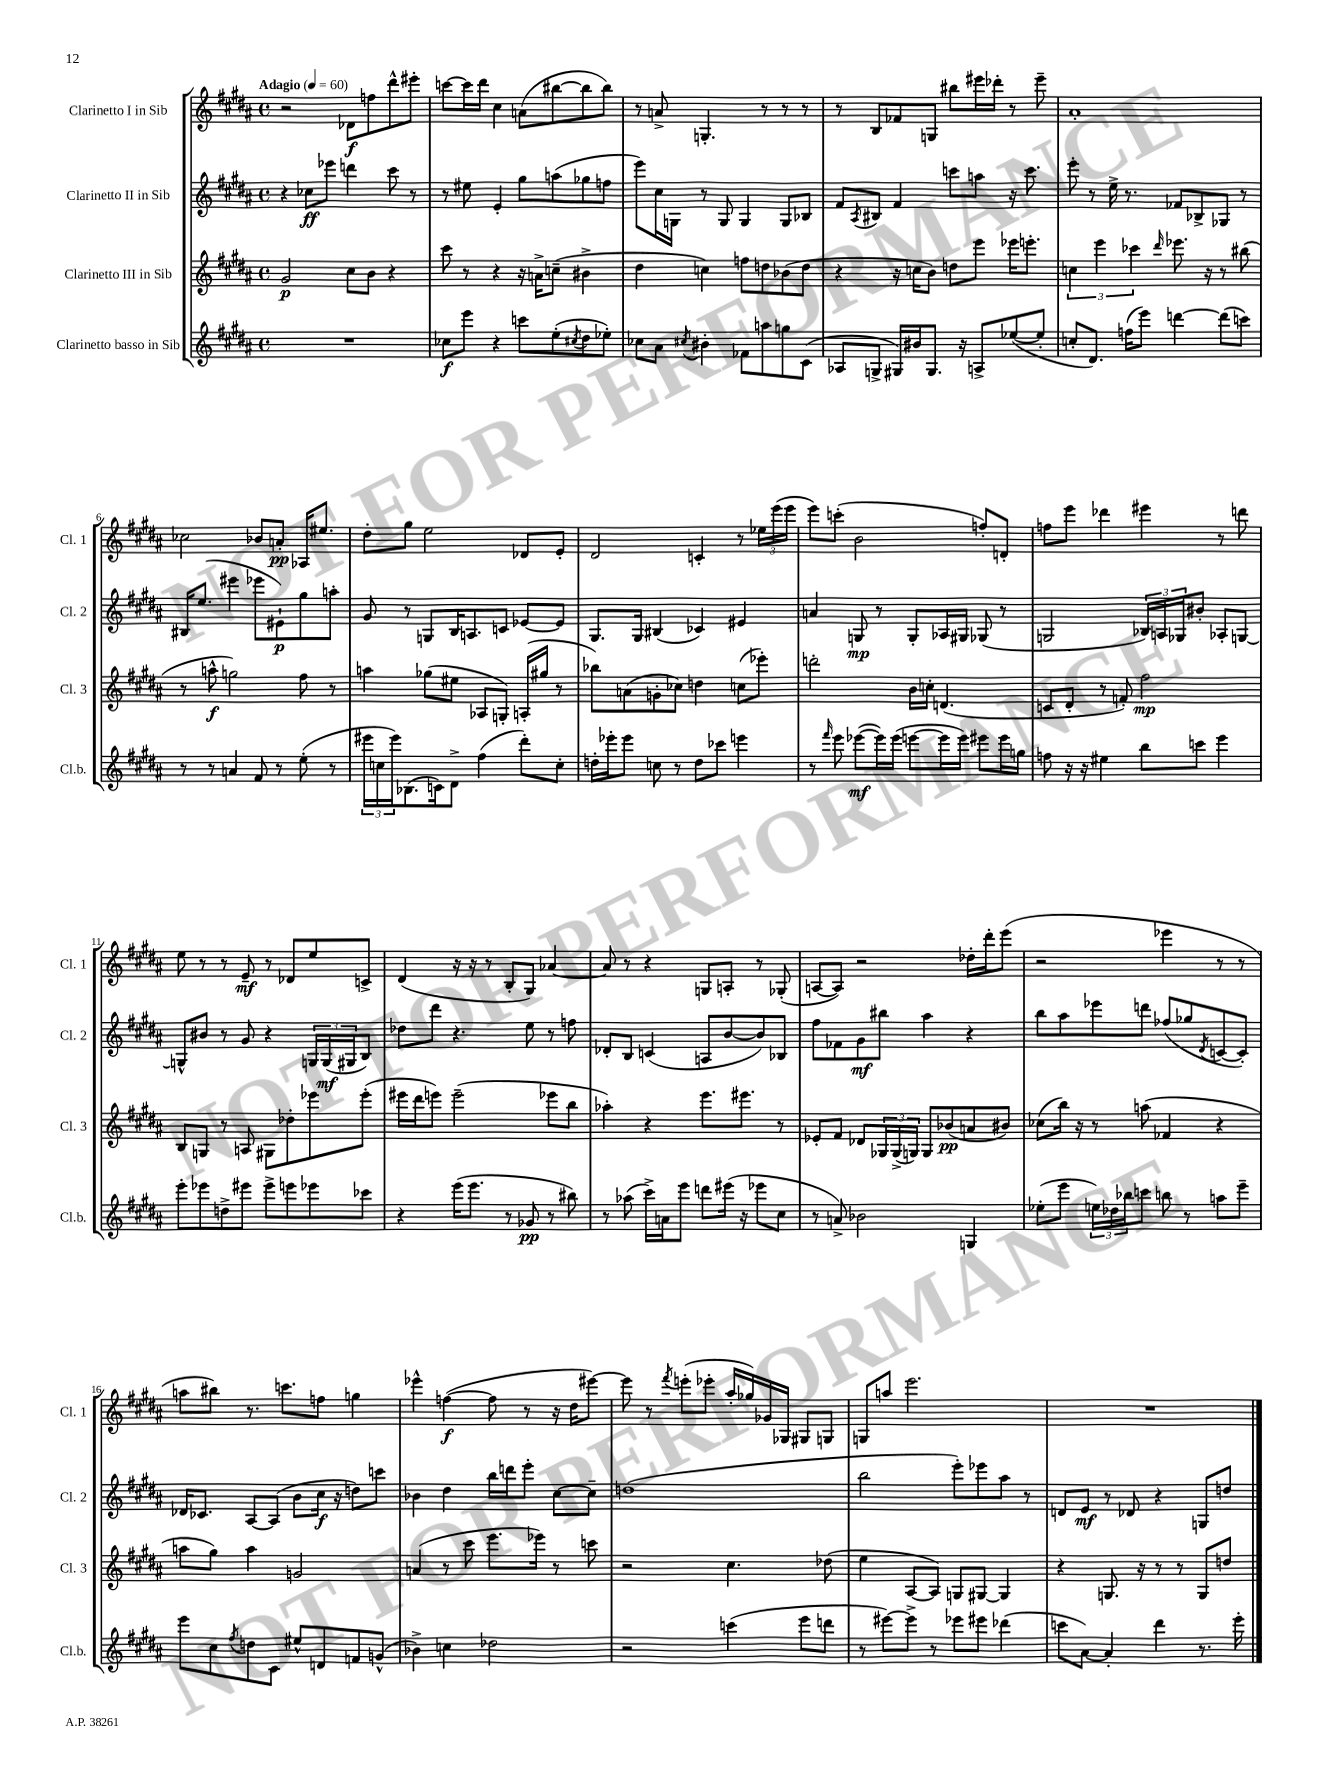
<<
\new StaffGroup <<
\new Staff = "s0" \with { instrumentName = "Clarinetto I in Sib" shortInstrumentName = "Cl. 1" } {
    \clef treble \key b \major \defaultTimeSignature \time 4/4 \tempo "Adagio" 4 = 60
    r2 des'8\f f''8 dis'''8-^ eis'''8-. |
    c'''8~ c'''16 dis'''16 cis''4 a'8( bis''8~ bis''8 bis''8) |
    r8 a'8-> g4.-. r8 r8 r8 |
    r8 b8 fes'8 g8 bis''8 eis'''16 des'''16-. r8 eis'''8-- |
    ais'1-. |
    ces''2 bes'8 a'8-.\pp aes16 eis''8. |
    dis''8-. gis''8 e''2 des'8 e'8-. |
    dis'2 c'4-. r8 \tuplet 3/2 { ees''16 e'''16( e'''16 } |
    e'''8) c'''8-.( b'2 f''8-.) d'8-. |
    f''8 e'''8 des'''4 eis'''4 r8 d'''8 |
    e''8 r8 r8 e'8--\mf r8 des'8 e''8 c'8-> |
    dis'4( r16 r16 r8 b8-. gis8) aes'4~ |
    aes'8 r8 r4 g8 a8-. r8 ges8-.( |
    a8~ a8) r2 des''16-. dis'''16-. e'''8( |
    r2 ees'''4 r8 r8 |
    a''8 bis''8) r8. c'''8. f''8 g''4 |
    ees'''4-^ f''4~\f( f''8 r8 r16 dis''16 eis'''8~) |
    eis'''8 r8 \acciaccatura { fis'''8 } e'''8-.( ees'''8-. ais''16-. ges''16) ges'16 ges16 gis8 g8 |
    g8 a''8 e'''2. |
    R1 \bar "|." |
}
\new Staff = "s1" \with { instrumentName = "Clarinetto II in Sib" shortInstrumentName = "Cl. 2" } {
    \clef treble \key b \major \defaultTimeSignature \time 4/4
    r4 ces''8\ff ees'''8 d'''4 cis'''8 r8 |
    r8 eis''8 e'4-. gis''8 a''8( ges''8 f''8 |
    e'''8) cis''16 g16 r8 g8 g4 g8 bes8 |
    fis'8 \acciaccatura { ais8 } bis8 fis'4 c'''8 a''8 r16 c'''8. |
    e'''8-. r8 e''16-> r8. fes'8 bes8-> ges8 r8 |
    bis16 e''8.( eis'''4 ees'''8 eis'8-!\p) gis''8 a''8-. |
    gis'8 r8 g8 b16 a8. c'8 ees'8~ ees'8 |
    gis8. gis16 bis4( ces'4) eis'4 |
    a'4 g8\mp r8 g8-. aes16 gis16 ges8( r8 |
    g2 \tuplet 3/2 { bes16) a16 ges16 } bis'8-. aes8-. g8~ |
    g8-^ bis'8 r8 gis'8 r4 \tuplet 3/2 { g16 g16\mf( gis16 } b8) |
    des''8 dis'''8 r4. e''8 r8 f''8 |
    des'8-. b8 c'4( a8 b'8~ b'8) bes8 |
    fis''8 fes'8 gis'8\mf bis''8 ais''4 r4 |
    b''8 ais''8 ees'''8 d'''8 fes''8( ges''8 \acciaccatura { dis'8 } c'8~ c'8-.) |
    des'16 ces'8. ais8~ ais8( b'8 cis''16\f r16 d''8) c'''8 |
    bes'4 dis''4 b''16 d'''16 e'''8-. cis''8~ cis''8-- |
    d''1( |
    b''2 e'''8-.) ees'''8 ais''8 r8 |
    d'8 e'8\mf r8 des'8 r4 g8 d''8 \bar "|." |
}
\new Staff = "s2" \with { instrumentName = "Clarinetto III in Sib" shortInstrumentName = "Cl. 3" } {
    \clef treble \key b \major \defaultTimeSignature \time 4/4
    gis'2\p cis''8 b'8 r4 |
    cis'''8 r8 r4 r16 a'16-> c''8--( bis'4-> |
    dis''4 c''4) f''8 d''8 bes'8( d''8 |
    r4 r16 c''16 b'8) d''8 e'''8 ees'''16 e'''8.-. |
    \tuplet 3/2 { c''4 e'''4 ces'''4 } \grace { dis'''16 } ees'''8. r16 r8 bis''8( |
    r8 a''8-^\f g''2) fis''8 r8 |
    a''4 ges''8( eis''8 aes8 g8-.) a16-.( gis''16 r8 |
    bes''8) a'8( g'8-. ces''8) d''4 c''8( ees'''8-.) |
    d'''2-. b'16 c''16-. d'4.( |
    c'8 dis'8-. r8 f'8-.) fis''2\mp |
    b8 g8 r8 a8 gis8 des''8-. ees'''8 ees'''8-.( |
    eis'''16 dis'''16 e'''8) e'''2--( ees'''8 b''8 |
    aes''4-.) r4 e'''8. eis'''8. r8 |
    ees'8-. fis'8 des'8 \tuplet 3/2 { ges16 ges16->( g16) } g8 bes'8\pp( a'8 bis'8) |
    ces''8( b''16) r16 r8 a''8( fes'4 r4 |
    a''8 gis''8) a''4 g'2 |
    a'4( r8 cis'''8 e'''8. ees'''16) r8 c'''8 |
    r2 cis''4. des''8( |
    e''4 ais8~ ais8) g8 gis8~ gis4 |
    r4 g8. r16 r8 r8 g8 d''8 \bar "|." |
}
\new Staff = "s3" \with { instrumentName = "Clarinetto basso in Sib" shortInstrumentName = "Cl.b." } {
    \clef treble \key b \major \defaultTimeSignature \time 4/4
    R1 |
    ces''8\f e'''8 r4 c'''8 e''8-.( \acciaccatura { cis''8 } dis''8 ees''8-.) |
    ces''8 ais'8 \acciaccatura { cis''8 } bis'4-. fes'8 a''8 g''8 cis'8( |
    aes8 g8-> gis16) bis'16 gis8. r16 a8-> ees''8~( ees''8-. |
    c''8-. dis'8.) f''16( e'''8) d'''4~ d'''8( c'''8) |
    r8 r8 a'4 fis'8 r8 e''8-.( r8 |
    \tuplet 3/2 { eis'''16 c''16 eis'''16) } bes8.( c'16) dis'8-> fis''4( dis'''8-.) c''8-. |
    d''16-. ees'''16-. ees'''8 c''8 r8 d''8 ces'''8 e'''4 |
    r8 \grace { fis'''16 } e'''8 ees'''8~\mf( ees'''16) ees'''16( e'''8~ e'''16 e'''16) eis'''8 eis'''16 g''16 |
    f''8 r16 r16 eis''4 b''8 c'''8 e'''4 |
    e'''8-. ees'''8 d''8-> eis'''8 eis'''8-> e'''8 ees'''8 ces'''8 |
    r4 e'''16( e'''8. r8 ges'8\pp r8 bis''8) |
    r8 aes''8( cis'''16->) a'16 e'''8 d'''8 eis'''16( r16 ees'''8 cis''8 |
    r8 a'8->) bes'2 g4 |
    ees''8-.( e'''8 \tuplet 3/2 { e''16) des''16 bes''16 } c'''8 b''8 r8 a''8 e'''8-- |
    e'''8 cis''8 \acciaccatura { fis''8 } d''8 cis'8 eis''8-^ d'8 f'8 g'8-^( |
    bes'4->) c''4 des''2 |
    r2 c'''4( e'''8 d'''8 |
    r8 eis'''8~) eis'''8-> r8 ees'''8 eis'''8 des'''4( |
    c'''8 ais'8~) ais'4-. dis'''4 r8. e'''16-. \bar "|." |
}
>>
>>
